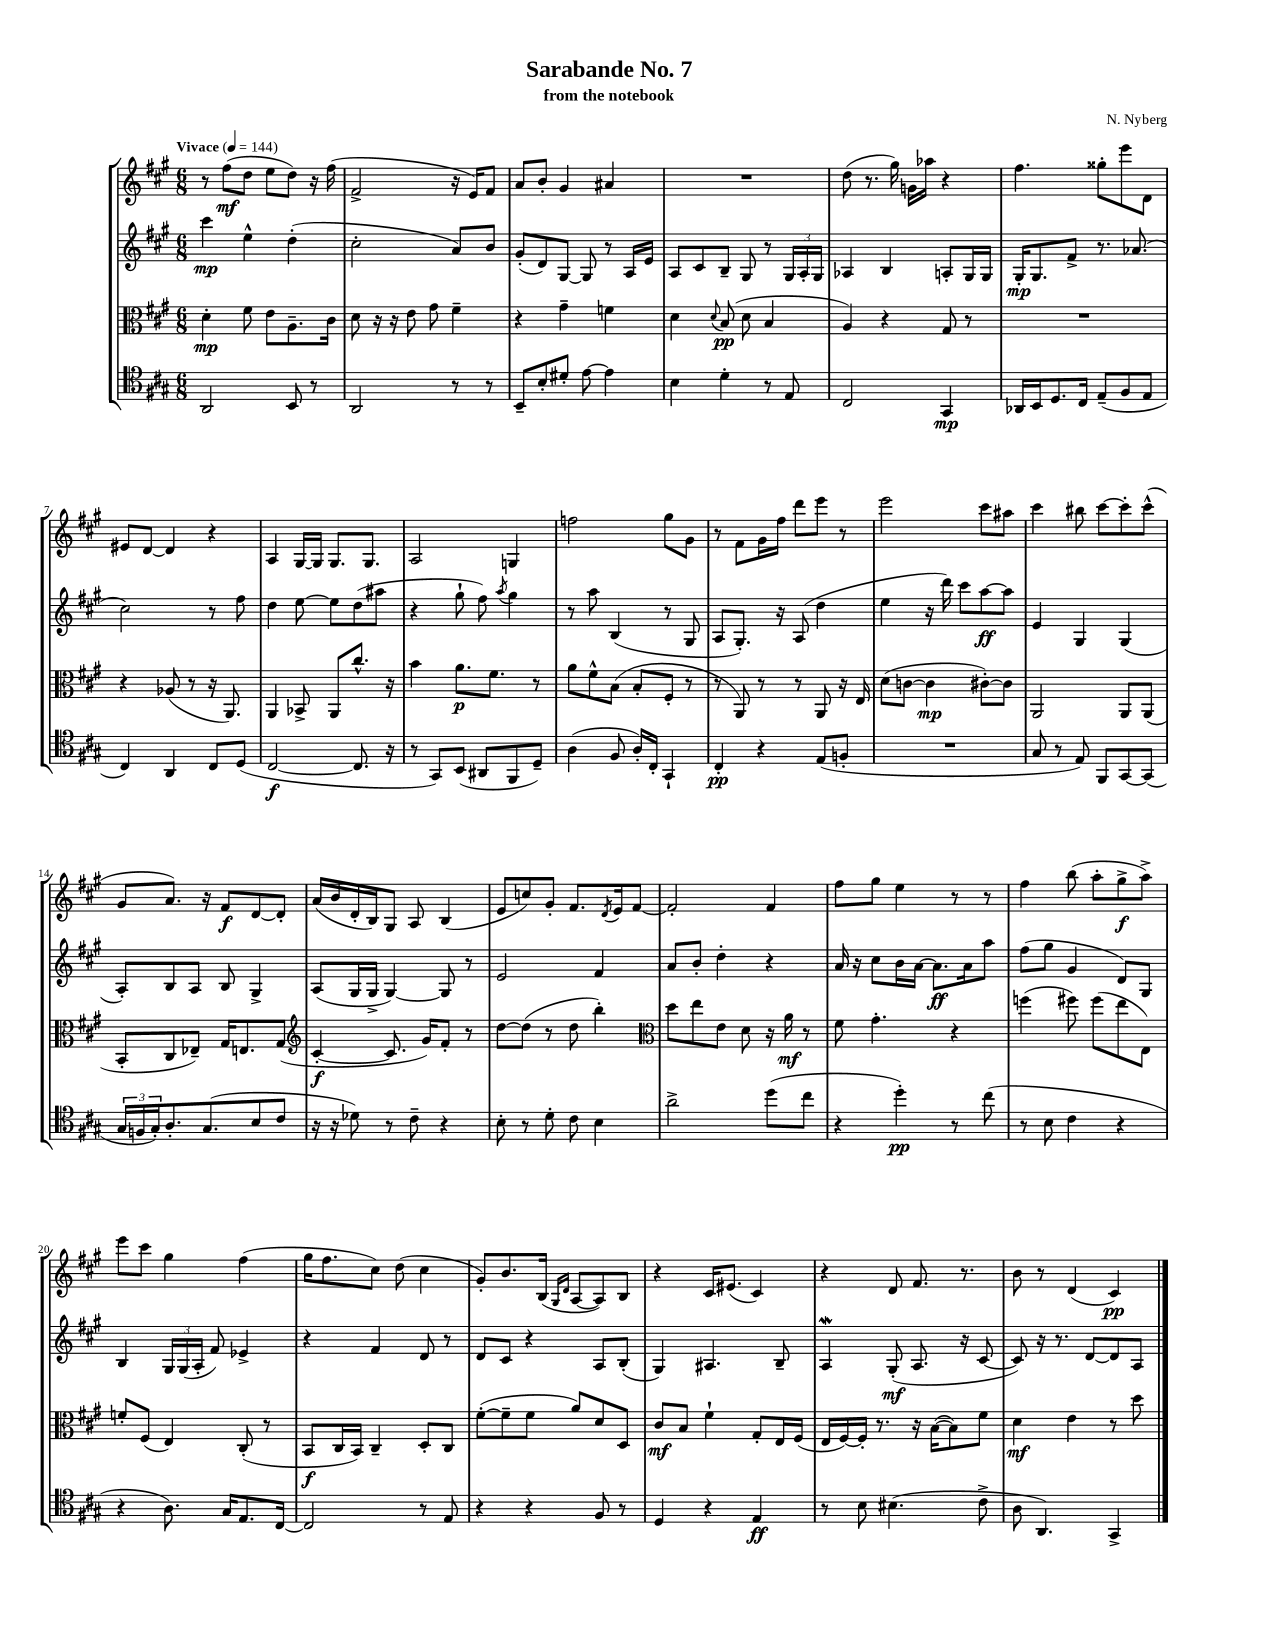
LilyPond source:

\header { title = "Sarabande No. 7" composer = "N. Nyberg" subtitle = "from the notebook" }
<<
\new StaffGroup <<
\new Staff = "s0" {
    \clef treble \key a \major \numericTimeSignature \time 6/8 \tempo "Vivace" 4 = 144
    r8 fis''8\mf( d''8 e''8 d''8) r16 fis''16( |
    fis'2-> r16 e'16) fis'8 |
    a'8 b'8-. gis'4 ais'4 |
    R2. |
    d''8( r8. gis''16) g'16 aes''16 r4 |
    fis''4. gisis''8-. e'''8 d'8 |
    eis'8 d'8~ d'4 r4 |
    a4 gis16~ gis16 gis8. gis8. |
    a2 g4 |
    f''2 gis''8 gis'8 |
    r8 fis'8 gis'16 fis''16 d'''8 e'''8 r8 |
    e'''2 cis'''8 ais''8 |
    cis'''4 bis''8 cis'''8~ cis'''8-. cis'''8-^( |
    gis'8 a'8.) r16 fis'8\f d'8~ d'8-. |
    a'16( b'16 d'16-. b16) gis8 a8 b4( |
    e'8 c''8) gis'8-. fis'8. \acciaccatura { d'8 } e'16 fis'8~ |
    fis'2-. fis'4 |
    fis''8 gis''8 e''4 r8 r8 |
    fis''4 b''8( a''8-. gis''8->\f a''8->) |
    e'''8 cis'''8 gis''4 fis''4( |
    gis''16 fis''8. cis''8) d''8( cis''4 |
    gis'8-.) b'8. b16( \grace { gis16 d'16 } a8~ a8) b8 |
    r4 cis'16 eis'8.( cis'4) |
    r4 d'8 fis'8. r8. |
    b'8 r8 d'4( cis'4\pp) \bar "|." |
}
\new Staff = "s1" {
    \clef treble \key a \major \numericTimeSignature \time 6/8
    cis'''4\mp e''4-^ d''4-.( |
    cis''2-. a'8) b'8 |
    gis'8-.( d'8) gis8~ gis8 r8 a16 e'16 |
    a8 cis'8 b8-- gis8 r8 \tuplet 3/2 { gis16 a16-. gis16 } |
    aes4 b4 a8-. gis16 gis16 |
    gis16-.\mp gis8. fis'8-> r8. aes'8.( |
    cis''2) r8 fis''8 |
    d''4 e''8~ e''8 d''8( ais''8 |
    r4 gis''8-! fis''8) \acciaccatura { a''8 } gis''4 |
    r8 a''8 b4( r8 gis8 |
    a8 gis8.-.) r16 a8( d''4 |
    e''4 r16 d'''16) cis'''8 a''8~\ff a''8 |
    e'4 gis4 gis4( |
    a8-.) b8 a8 b8 gis4-> |
    a8( gis16 gis16-> gis4~) gis8 r8 |
    e'2 fis'4 |
    a'8 b'8-. d''4-. r4 |
    a'16 r16 cis''8 b'16 a'16~ a'8.\ff a'16 a''8 |
    fis''8( gis''8 gis'4 d'8) gis8 |
    b4 \tuplet 3/2 { gis16 gis16( a16-. } fis'8) ees'4-> |
    r4 fis'4 d'8 r8 |
    d'8 cis'8 r4 a8 b8-.( |
    gis4) ais4. b8-- |
    a4\mordent gis8-.\mf( a8. r16 cis'8~ |
    cis'8) r16 r8. d'8~ d'8 a8 \bar "|." |
}
\new Staff = "s2" {
    \clef alto \key a \major \numericTimeSignature \time 6/8
    d'4-.\mp fis'8 e'8 a8.-- cis'16 |
    d'8 r16 r16 e'8 gis'8 fis'4-- |
    r4 gis'4-- f'4 |
    d'4 \appoggiatura { d'8 } b8\pp( d'8 b4 |
    a4) r4 gis8 r8 |
    R2. |
    r4 aes8( r8 r16 a,8.) |
    a,4 bes,8-> a,8 cis''8.-^ r16 |
    b'4 a'8.\p fis'8. r8 |
    a'8 fis'8-^ b8( b8-. fis8-. r8 |
    r8 a,8) r8 r8 a,8 r16 e16 |
    d'8( c'8~ c'4\mp cis'8~-.) cis'8 |
    a,2 a,8 a,8( |
    b,8-. cis8 ees8--) gis16 e8. gis8( |
    \clef treble cis'4~-.\f cis'8. gis'16) fis'8-. r8 |
    d''8~ d''8( r8 d''8 b''4-.) |
    \clef alto d''8 e''8 e'8 d'8 r16 a'16\mf r8 |
    fis'8 gis'4.-. r4 |
    f''4( fis''8) fis''8( e''8 e8) |
    f'8-. fis8( e4) cis8-.( r8 |
    b,8\f cis16 b,16) cis4-- d8-. cis8 |
    fis'8~-.( fis'8-- fis'8 a'8) d'8 d8 |
    cis'8\mf b8 fis'4-! gis8-. e16 fis16( |
    e16 fis16~) fis16-. r8. r16 b16~( b8) fis'8 |
    d'4\mf e'4 r8 d''8 \bar "|." |
}
\new Staff = "s3" {
    \clef tenor \key a \major \numericTimeSignature \time 6/8
    a,2 b,8 r8 |
    a,2 r8 r8 |
    b,8-- b8-. dis'8-. e'8~ e'4 |
    b4 d'4-. r8 e8 |
    cis2 gis,4\mp |
    aes,16 b,16 d8. cis16 e8--( fis8 e8 |
    cis4) a,4 cis8 d8( |
    cis2~\f cis8. r16 |
    r8 gis,8) b,8( ais,8 fis,8 d8--) |
    a4( fis8 a16-.) cis16-. gis,4-! |
    cis4-.\pp r4 e8( f8-. |
    R2. |
    gis8 r8 e8) fis,8 gis,8~ gis,8( |
    \tuplet 3/2 { gis16 f16 gis16-.) } a8.-. gis8.( b8 cis'8 |
    r16 r16 des'8) r8 cis'8-- r4 |
    b8-. r8 d'8-. cis'8 b4 |
    a'2-> d''8( cis''8 |
    r4 d''4-.\pp) r8 cis''8( |
    r8 b8 cis'4 r4 |
    r4 a8.) gis16 e8. cis16~ |
    cis2 r8 e8 |
    r4 r4 fis8 r8 |
    d4 r4 e4\ff |
    r8 b8 bis4.( cis'8-> |
    a8 a,4.) gis,4-> \bar "|." |
}
>>
>>
